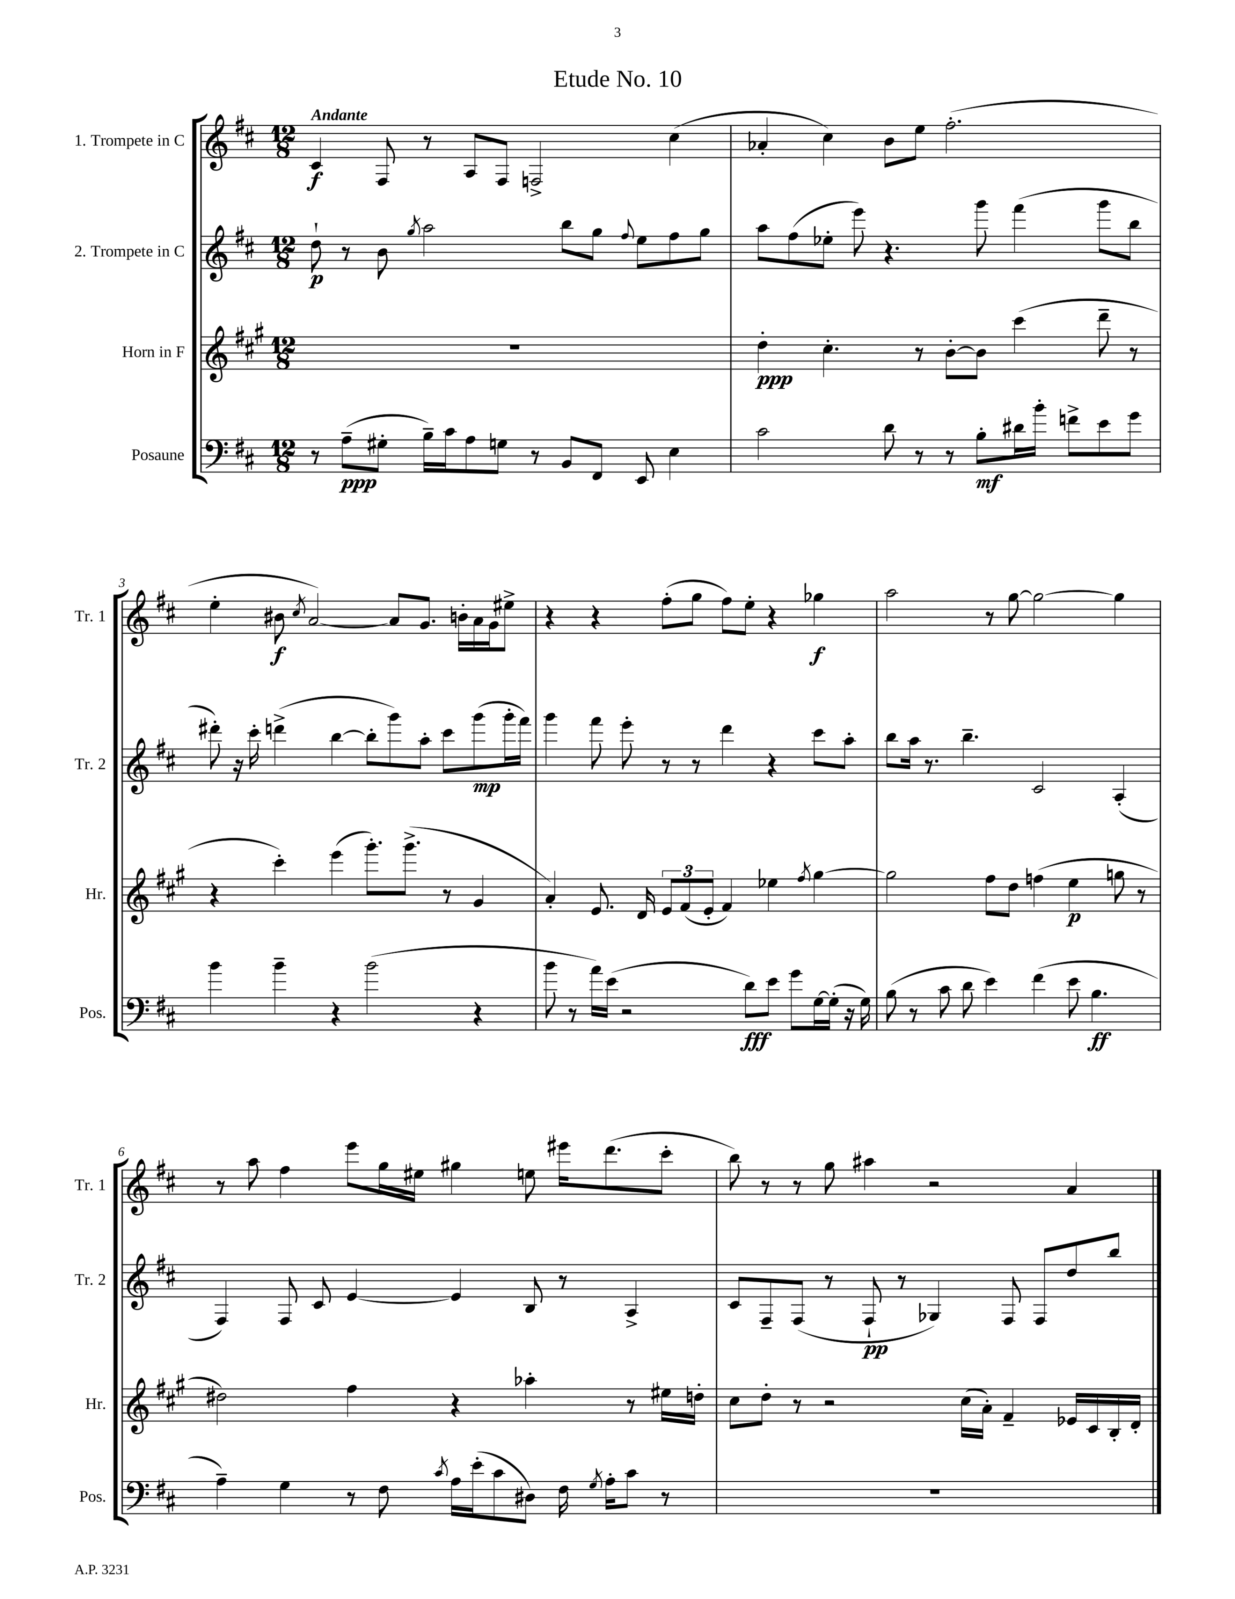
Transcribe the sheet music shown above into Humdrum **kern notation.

**kern	**kern	**kern	**kern
*staff4	*staff3	*staff2	*staff1
*clefF4	*clefG2	*clefG2	*clefG2
*k[f#c#]	*k[f#c#g#]	*k[f#c#]	*k[f#c#]
*M12/8	*M12/8	*M12/8	*M12/8
8r	1.r	8dd`	4c#
(8A~	.	8r	.
8G#'	.	8b	8F#
.	.	8qgg	.
16B~)	.	2aa	8r
16c#	.	.	.
8A	.	.	8A
8G	.	.	8F#
8r	.	.	2F^
8BB	.	8bb	.
8FF#	.	8gg	.
.	.	8qqff#	.
8EE	.	8ee	.
4E	.	8ff#	(4cc#
.	.	8gg	.
=	=	=	=
2c#	4dd'	8aa	4a-'
.	.	(8ff#	.
.	4.cc#'	8ee-'	4cc#)
.	.	8eee)	.
8d	.	4.r	8b
8r	8r	.	8ee
8r	[8b'	.	(2.ff#'
8B'	8b]	8ggg	.
16d#	(4ccc#	(4fff#	.
16b'	.	.	.
8f^	.	.	.
8e	8ddd~	8ggg	.
8g	8r	8bb	.
=	=	=	=
4b	4r	8ddd#')	4ee'
.	.	16r	.
.	.	16ccc#'	.
4b~	4ccc#')	(4ddd^	8b#
.	.	.	8qcc#
.	.	.	[2a)
4r	(4eee	[4bb	.
(2b	8.ggg#')	8bb']	.
.	.	8ggg)	8a]
.	(8.ggg#^	.	.
.	.	8aa'	8.g
.	8r	8ccc#	.
.	.	.	16b'
4r	4g#	(8ggg	16a
.	.	.	16g
.	.	16ggg'	8ee#^
.	.	16fff#)	.
=	=	=	=
8b	4a')	4ggg	4r
8r	.	.	.
16a)	8.e	8fff#	4r
(16e	.	.	.
2r	.	8eee'	.
.	16d	.	.
.	12e	8r	(8ff#'
.	(12f#	.	.
.	.	8r	8gg
.	12e'	.	.
.	4f#)	4ddd	8ff#)
8d)	.	.	8ee'
8e	4ee-	4r	4r
8g	.	.	.
.	8qff#	.	.
[16G	[4gg#	8ccc#	4gg-
(16G']	.	.	.
16r	.	8aa'	.
16G)	.	.	.
=	=	=	=
(8B	2gg#]	8bb	2aa
8r	.	16aa	.
.	.	8.r	.
8c#	.	.	.
8d	.	4.bb~	.
4e)	8ff#	.	8r
.	8dd	.	[8gg
(4f#	(4ff	2c#	2gg_
8e	4ee	.	.
4.B	.	.	.
.	8gg	(4A'	4gg]
.	8r	.	.
=	=	=	=
4A~)	2dd#)	4F#)	8r
.	.	.	8aa
4G	.	8F#	4ff#
.	.	8c#	.
8r	4ff#	[4e	8eee
8F#	.	.	16gg
.	.	.	16ee#
8qc#	.	.	.
16A	4r	4e]	4gg#
(16e'	.	.	.
8c#	.	.	.
8D#)	4aa-'	8B	8ee
16F#	.	8r	16eee#
8qG	.	.	.
16A'	.	.	(8.ddd
8c#	8r	4A^	.
8r	16ee#	.	8ccc#'
.	16dd'	.	.
=	=	=	=
1.r	8cc#	8c#	8bb)
.	8dd'	8F#~	8r
.	8r	(8F#	8r
.	2r	8r	8gg
.	.	8F#`	4aa#
.	.	8r	.
.	.	4G-)	2r
.	(16cc#	.	.
.	16a')	.	.
.	4f#~	8F#	.
.	.	8F#	.
.	16e-	8dd	4a
.	16c#	.	.
.	16B'	8bb	.
.	16d'	.	.
==	==	==	==
*-	*-	*-	*-
